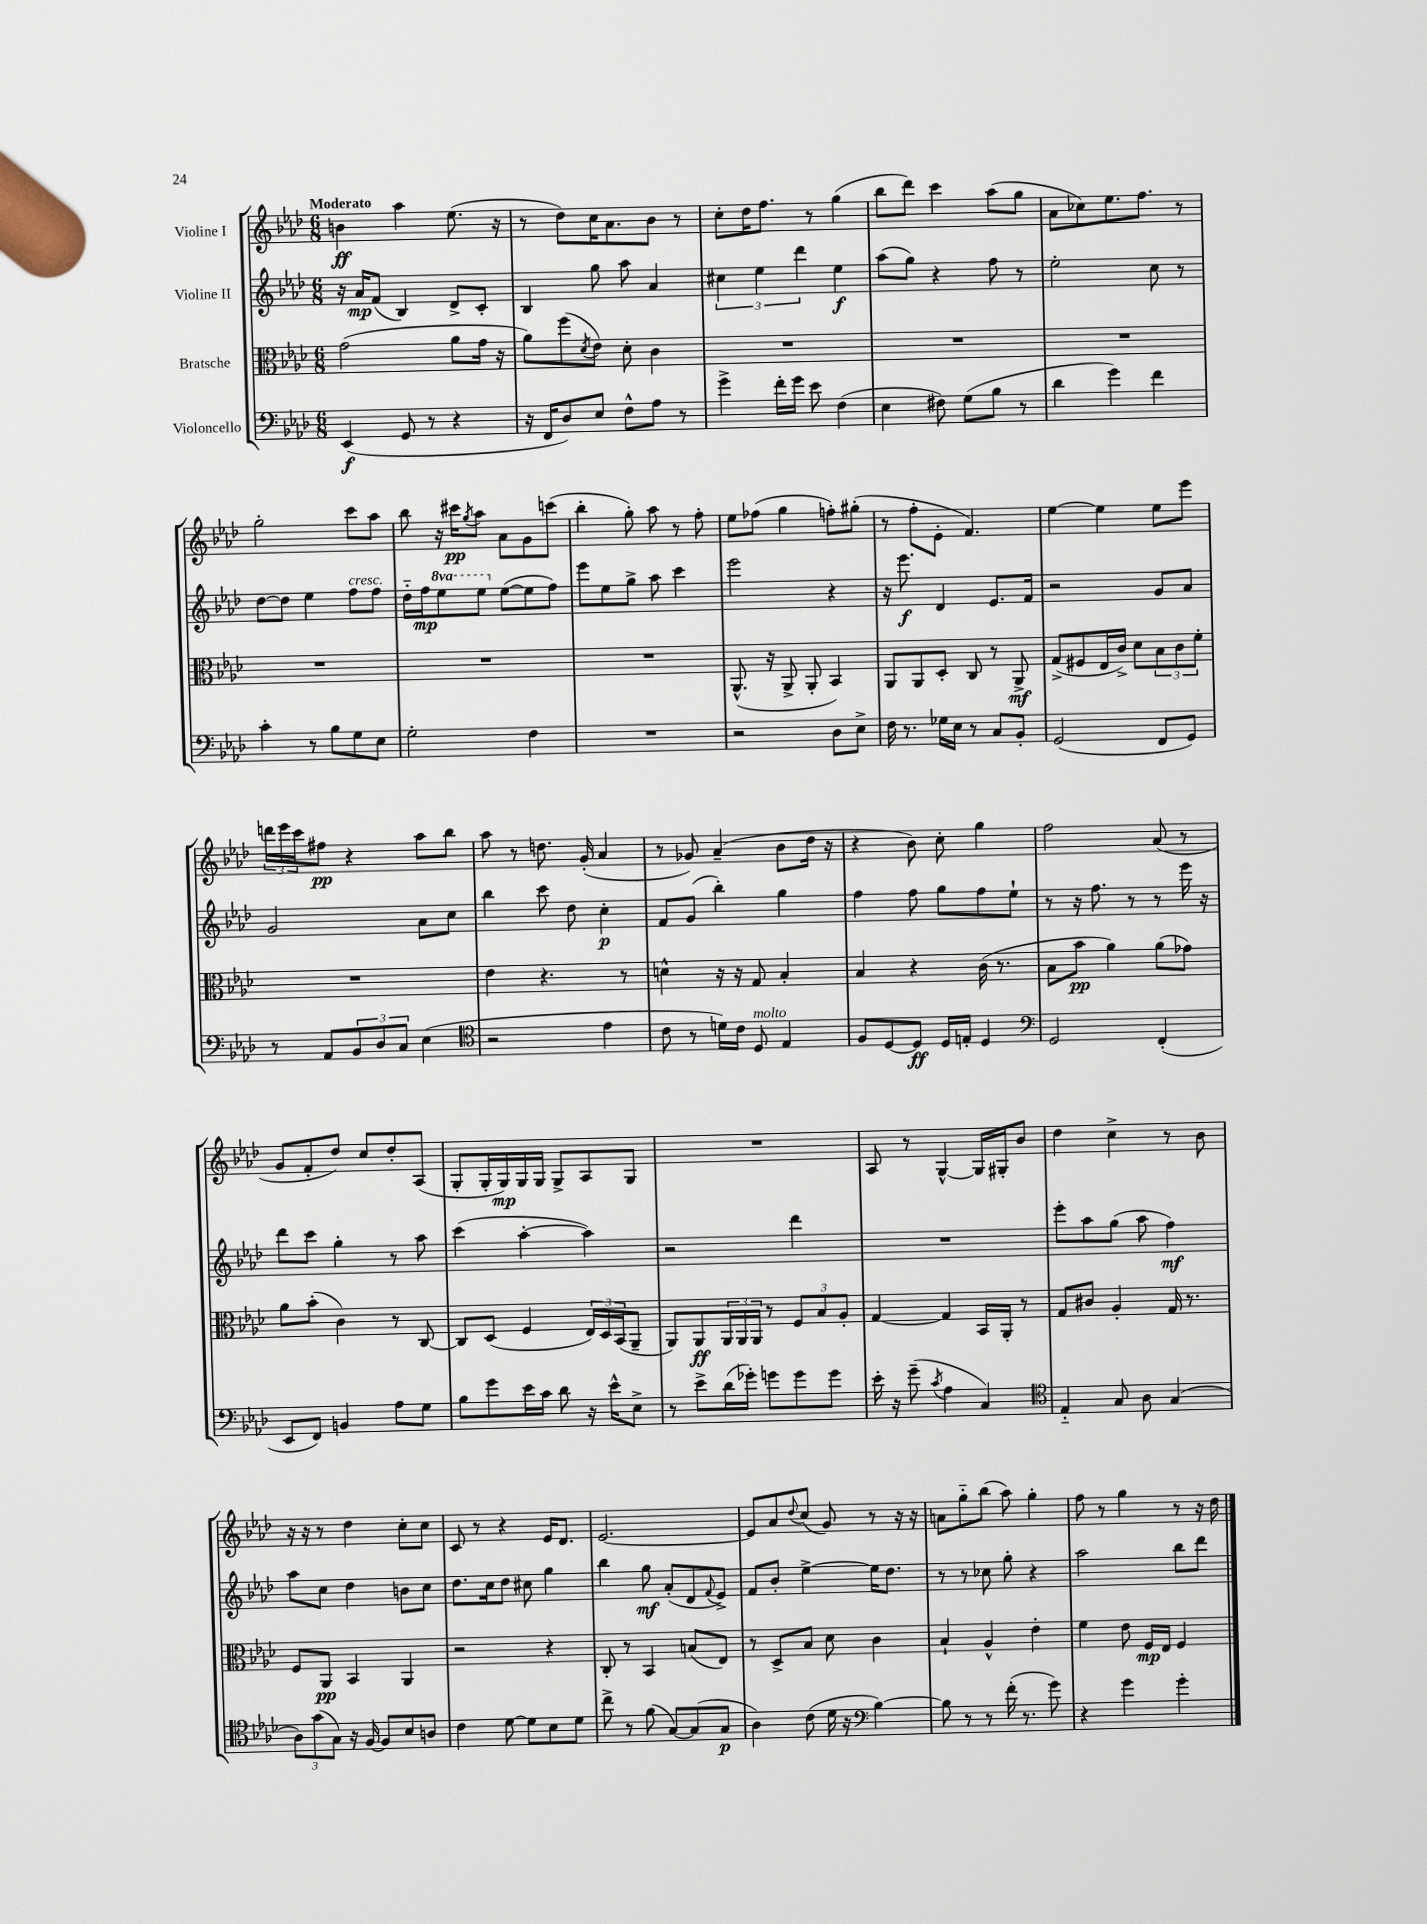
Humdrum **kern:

**kern	**dynam	**kern	**dynam	**kern	**dynam	**kern	**dynam
*part4	*part4	*part3	*part3	*part2	*part2	*part1	*part1
*staff4	*staff4	*staff3	*staff3	*staff2	*staff2	*staff1	*staff1
*I"Violoncello	*	*I"Bratsche	*	*I"Violine II	*	*I"Violine I	*
*clefF4	*	*clefC3	*	*clefG2	*	*clefG2	*
*k[b-e-a-d-]	*	*k[b-e-a-d-]	*	*k[b-e-a-d-]	*	*k[b-e-a-d-]	*
*M6/8	*	*M6/8	*	*M6/8	*	*M6/8	*
=1	=1	=1	=1	=1	=1	=1	=1
!	!	!	!	!	!	!LO:TX:a:B:t=Moderato	!
(4EE-/	f	(2g\	.	16r	.	4bn\	ff
.	.	.	.	16a-/KL	mp	.	.
.	.	.	.	(8f/J	.	.	.
8GG/	.	.	.	4B-/)	.	4aa-\	.
8r	.	.	.	.	.	.	.
4r	.	8a-\L	.	8d-^/L	.	(8.ee-\	.
.	.	16g\Jk	.	8c'/J	.	.	.
.	.	16r	.	.	.	16r	.
=2	=2	=2	=2	=2	=2	=2	=2
16r	.	8a-\L)	.	4B-/	.	8r	.
16FF/KL	.	.	.	.	.	.	.
8D-/)	.	(8ff\	.	.	.	8dd-\L)	.
.	.	8qd-/	.	.	.	.	.
8E-/J	.	8e-\J)	.	8gg\	.	16cc\K	.
.	.	.	.	.	.	8.a-\	.
8F^^\L	.	8d-'\	.	8aa-\	.	.	.
8A-\J	.	4c\	.	4a-/	.	8b-\J	.
8r	.	.	.	.	.	8r	.
=3	=3	=3	=3	=3	=3	=3	=3
4g^\	.	2.r	.	6cc#X\	.	8cc'\L	.
.	.	.	.	.	.	16dd-\K	.
.	.	.	.	6ee-\	.	.	.
.	.	.	.	.	.	8.ff\J	.
16f'\LL	.	.	.	.	.	.	.
16g\JJ	.	.	.	.	.	.	.
.	.	.	.	6ddd-\	.	.	.
8e-\	.	.	.	.	.	8r	.
(4F\	.	.	.	4ee-\	f	(4gg\	.
=4	=4	=4	=4	=4	=4	=4	=4
4E-\	.	2.r	.	(8aa-\L	.	8bb-\L	.
.	.	.	.	8gg\J)	.	8ddd-\J)	.
8F#X\)	.	.	.	4r	.	4ccc\	.
(8G\L	.	.	.	.	.	.	.
8B-\J	.	.	.	8ff\	.	(8aa-\L	.
8r	.	.	.	8r	.	8gg\J	.
=5	=5	=5	=5	=5	=5	=5	=5
4d-\	.	2.r	.	2ee-'\	.	8a-\L	.
.	.	.	.	.	.	8cc-X\)	.
4g\)	.	.	.	.	.	8.ee-\	.
.	.	.	.	.	.	8.ff\J	.
4f\	.	.	.	8cc\	.	.	.
.	.	.	.	8r	.	8r	.
!!LO:LB:g=z
=6	=6	=6	=6	=6	=6	=6	=6
4c'\	.	2.r	.	[8dd-\L	.	2gg'\	.
.	.	.	.	8dd-\J]	.	.	.
8r	.	.	.	4ee-\	.	.	.
8B-\L	.	.	.	.	.	.	.
!	!	!	!	!LO:TX:a:i:t=cresc.	!	!	!
8G\	.	.	.	8ff\L	.	8ccc\L	.
8E-\J	.	.	.	8ff\J	.	8aa-\J	.
=7	=7	=7	=7	=7	=7	=7	=7
2G'\	.	2.r	.	16dd-\LL	.	8bb-\	.
.	.	.	.	16ff\J	mp	.	.
*	*	*	*	*8va	*	*	*
.	.	.	.	8eee-\	.	16r	.
.	.	.	.	.	.	16ccc#X\KL	pp
.	.	.	.	.	.	8qgg/	.
.	.	.	.	8eee-\J	.	8aa-\J	.
*	*	*	*	*X8va	*	*	*
.	.	.	.	([8ee-\L	.	8a-\L	.
4F\	.	.	.	8ee-\]	.	8g\	.
.	.	.	.	8ff\J)	.	(8cccn\J	.
=8	=8	=8	=8	=8	=8	=8	=8
2.r	.	2.r	.	8eee-\L	.	4bb-'\	.
.	.	.	.	8ee-\	.	.	.
.	.	.	.	8gg^\J	.	8gg'\)	.
.	.	.	.	8aa-\	.	8aa-\	.
.	.	.	.	4ccc\	.	8r	.
.	.	.	.	.	.	8ff'\	.
=9	=9	=9	=9	=9	=9	=9	=9
2r	.	(8.AA-^^/	.	2eee-\	.	8ee-\L	.
.	.	.	.	.	.	(8ff-X\J	.
.	.	16r	.	.	.	.	.
.	.	8AA-^/	.	.	.	4gg\	.
.	.	8AA-'/	.	.	.	.	.
8D-\L	.	4BB-/)	.	4r	.	8ffn'\L)	.
8E-^\J	.	.	.	.	.	(8gg#X'\J	.
=10	=10	=10	=10	=10	=10	=10	=10
16F\	.	8AA-/L	.	16r	.	8r	.
8.r	.	.	.	8.eee-\	f	.	.
.	.	8AA-/	.	.	.	8ff'\L	.
16G-X\LL	.	8D-'/J	.	4d-/	.	8e-'\J	.
16E-\JJ	.	.	.	.	.	.	.
8r	.	8C/	.	.	.	4.f/)	.
8C/L	.	8r	.	8.e-/L	.	.	.
8BB-'/J	.	8AA-^/	mf	.	.	.	.
.	.	.	.	16f/Jk	.	.	.
=11	=11	=11	=11	=11	=11	=11	=11
(2GG/	.	(8G^/L	.	2r	.	[4ee-\	.
.	.	8F#X/	.	.	.	.	.
.	.	16E-/L	.	.	.	4ee-\]	.
.	.	16c^/JJ)	.	.	.	.	.
.	.	8d-\L	.	.	.	.	.
8FF/L	.	12B-\	.	8g/L	.	8ee-\L	.
.	.	12c\	.	.	.	.	.
8GG/J)	.	.	.	8a-/J	.	8eee-\J	.
.	.	12f'\J	.	.	.	.	.
!!LO:LB:g=z
=12	=12	=12	=12	=12	=12	=12	=12
8r	.	2.r	.	2g/	.	24dddn\LL	.
.	.	.	.	.	.	24eee-\	.
.	.	.	.	.	.	24ccc\J	.
8AA-/L	.	.	.	.	.	8ff#X\J	pp
12BB-/	.	.	.	.	.	4r	.
12D-/	.	.	.	.	.	.	.
12C/J	.	.	.	.	.	.	.
(4E-\	.	.	.	8a-\L	.	8aa-\L	.
.	.	.	.	8cc\J	.	8bb-\J	.
=13	=13	=13	=13	=13	=13	=13	=13
*clefC4	*	*	*	*	*	*	*
2r	.	4e-\	.	4bb-\	.	8aa-\	.
.	.	.	.	.	.	8r	.
.	.	4.r	.	8ccc\	.	8.ddn\	.
.	.	.	.	8dd-\	.	.	.
.	.	.	.	.	.	(16g'/	.
4e-\	.	.	.	4cc'\	p	4a-/	.
.	.	8r	.	.	.	.	.
=14	=14	=14	=14	=14	=14	=14	=14
8c\	.	4dn^^\	.	8f/L	.	8r	.
8r	.	.	.	(8g/J	.	8g-X/)	.
16dn\LL)	.	16r	.	4bb-'\)	.	(4a-~/	.
16c\JJ	.	16r	.	.	.	.	.
!LO:TX:a:i:t=molto	!	!	!	!	!	!	!
8D-/	.	8G/	.	.	.	.	.
4E-/	.	4B-'/	.	4gg\	.	8b-\L	.
.	.	.	.	.	.	16dd-\Jk	.
.	.	.	.	.	.	16r	.
=15	=15	=15	=15	=15	=15	=15	=15
8F/L	.	4B-/	.	4ff\	.	4r	.
[8D-/	.	.	.	.	.	.	.
8D-/J]	ff	4r	.	8ff\	.	8b-\)	.
16D-/LL	.	.	.	8gg\L	.	8cc'\	.
16En'/JJ	.	.	.	.	.	.	.
4D-/	.	(16c\	.	8ff\	.	4gg\	.
.	.	8.r	.	.	.	.	.
.	.	.	.	8ee-`\J	.	.	.
=16	=16	=16	=16	=16	=16	=16	=16
*clefF4	*	*	*	*	*	*	*
2GG/	.	8B-\L	.	8r	.	2ff\	.
.	.	8b-\J	pp	16r	.	.	.
.	.	.	.	8.ff\	.	.	.
.	.	4a-\)	.	.	.	.	.
.	.	.	.	8r	.	.	.
(4FF'/	.	(8a-\L	.	8r	.	(8a-/	.
.	.	8g-X\J)	.	16eee-\	.	8r	.
.	.	.	.	16r	.	.	.
!!LO:LB:g=z
=17	=17	=17	=17	=17	=17	=17	=17
8EE-/L	.	8a-\L	.	8ddd-\L	.	8g/L	.
8FF/J)	.	(8b-'\J	.	8ccc\J	.	8f'/	.
4BBn/	.	4c\)	.	4gg'\	.	8dd-/J)	.
.	.	.	.	.	.	8cc/L	.
8A-\L	.	8r	.	8r	.	8dd-'/	.
8G\J	.	[8C/	.	8aa-\	.	(8A-/J	.
=18	=18	=18	=18	=18	=18	=18	=18
8B-\L	.	8C/L]	.	(4ccc\	.	8G'/L	.
8g\	.	(8D-/J	.	.	.	16G'/L	.
.	.	.	.	.	.	16G/)	mp
16e-\L	.	4F/	.	[4aa-'\	.	16G/	.
16c\JJ	.	.	.	.	.	16G/JJ	.
8d-\	.	.	.	.	.	8G^/L	.
16r	.	24E-/LL)	.	4aa-\])	.	8A-/	.
.	.	24D-/	.	.	.	.	.
16e-^^\KL	.	.	.	.	.	.	.
.	.	(24BB-/J	.	.	.	.	.
8E-^\J	.	8AA-~/J	.	.	.	8G/J	.
=19	=19	=19	=19	=19	=19	=19	=19
8r	.	8AA-/L)	.	2r	.	2.r	.
8e-^\L	.	8AA-/	ff	.	.	.	.
(16d-\L	.	24AA-/L	.	.	.	.	.
.	.	24AA-/	.	.	.	.	.
16g-X'\JJ)	.	.	.	.	.	.	.
.	.	24AA-/JJ	.	.	.	.	.
8gn\L	.	8r	.	.	.	.	.
8g\	.	12F/L	.	4ddd-\	.	.	.
.	.	12B-/	.	.	.	.	.
8g\J	.	.	.	.	.	.	.
.	.	12A-'/J	.	.	.	.	.
=20	=20	=20	=20	=20	=20	=20	=20
16e-'\	.	[4G/	.	2.r	.	8A-/	.
16r	.	.	.	.	.	.	.
(8g~\	.	.	.	.	.	8r	.
8qc/	.	.	.	.	.	.	.
4A-\	.	4G/]	.	.	.	[4G^^/	.
4C/)	.	16BB-/LL	.	.	.	16G/LL]	.
.	.	16AA-'/JJ	.	.	.	16G#X'/J	.
.	.	8r	.	.	.	8b-/J	.
=21	=21	=21	=21	=21	=21	=21	=21
*clefC4	*	*	*	*	*	*	*
4E-/	.	8G/L	.	8eee-'\L	.	4dd-\	.
.	.	8c#X/J	.	8aa-\	.	.	.
8G/	.	4A-'/	.	(8gg\J	.	4cc^\	.
8A-\	.	.	.	8aa-\	.	.	.
(4G/	.	16G/	.	4ff\)	mf	8r	.
.	.	8.r	.	.	.	.	.
.	.	.	.	.	.	8b-\	.
!!LO:LB:g=z
=22	=22	=22	=22	=22	=22	=22	=22
12A-\L)	.	8F/L	.	8aa-\L	.	16r	.
.	.	.	.	.	.	16r	.
(12g\	.	.	.	.	.	.	.
.	.	8AA-/J	pp	8cc\J	.	8r	.
12G\J)	.	.	.	.	.	.	.
16r	.	4BB-/	.	4dd-\	.	4dd-\	.
[16F/	.	.	.	.	.	.	.
8F/L]	.	.	.	.	.	.	.
8B-/	.	4AA-/	.	8bn\L	.	8cc'\L	.
8An/J	.	.	.	8cc\J	.	8cc\J	.
=23	=23	=23	=23	=23	=23	=23	=23
4c\	.	2r	.	8.dd-\L	.	8c/	.
.	.	.	.	.	.	8r	.
.	.	.	.	16cc\k	.	.	.
[8d-\	.	.	.	8dd-\J	.	4r	.
8d-\L]	.	.	.	8cc#X\	.	.	.
8B-\	.	4r	.	4gg\	.	16e-/KL	.
.	.	.	.	.	.	8.d-/J	.
8d-\J	.	.	.	.	.	.	.
=24	=24	=24	=24	=24	=24	=24	=24
8cc^\	.	8C'/	.	4bb-\	.	[2.e-/	.
8r	.	8r	.	.	.	.	.
(8f\	.	4BB-/	.	8gg\	mf	.	.
[8G/L)	.	.	.	(8a-'/L	.	.	.
(8G/]	.	(8Bn/L	.	8d-/	.	.	.
.	.	.	.	8qqf/	.	.	.
8G/J	p	8E-/J)	.	8e-^/J)	.	.	.
=25	=25	=25	=25	=25	=25	=25	=25
4A-\)	.	8r	.	8f/L	.	8e-/L]	.
.	.	8D-^/L	.	8b-'/J	.	8a-/	.
.	.	.	.	.	.	8qqdd-/	.
(8c\	.	8B-/J	.	[4ee-^\	.	(8cc/J	.
16d-\	.	8d-\	.	.	.	8g/)	.
16r	.	.	.	.	.	.	.
*clefF4	*	*	*	*	*	*	*
[4B-\)	.	4c\	.	16ee-\KL]	.	8r	.
.	.	.	.	8.dd-\J	.	.	.
.	.	.	.	.	.	16r	.
.	.	.	.	.	.	16r	.
=26	=26	=26	=26	=26	=26	=26	=26
8B-\]	.	4B-`/	.	8r	.	8an\L	.
8r	.	.	.	8r	.	8gg\	.
8r	.	4A-^^/	.	8cc-X\	.	(8bb-\J	.
(16f'\	.	.	.	8gg'\	.	8aa-\)	.
8.r	.	.	.	.	.	.	.
.	.	4e-'\	.	4r	.	4gg'\	.
8g\)	.	.	.	.	.	.	.
=27	=27	=27	=27	=27	=27	=27	=27
4r	.	4f\	.	2aa-\	.	8ff\	.
.	.	.	.	.	.	8r	.
4g\	.	8e-\	.	.	.	4gg\	.
.	.	16F/LL	mp	.	.	.	.
.	.	16E-/JJ	.	.	.	.	.
4g'\	.	4F/	.	8bb-\L	.	8r	.
.	.	.	.	8ddd-\J	.	16r	.
.	.	.	.	.	.	16dd-\	.
==	==	==	==	==	==	==	==
*-	*-	*-	*-	*-	*-	*-	*-
